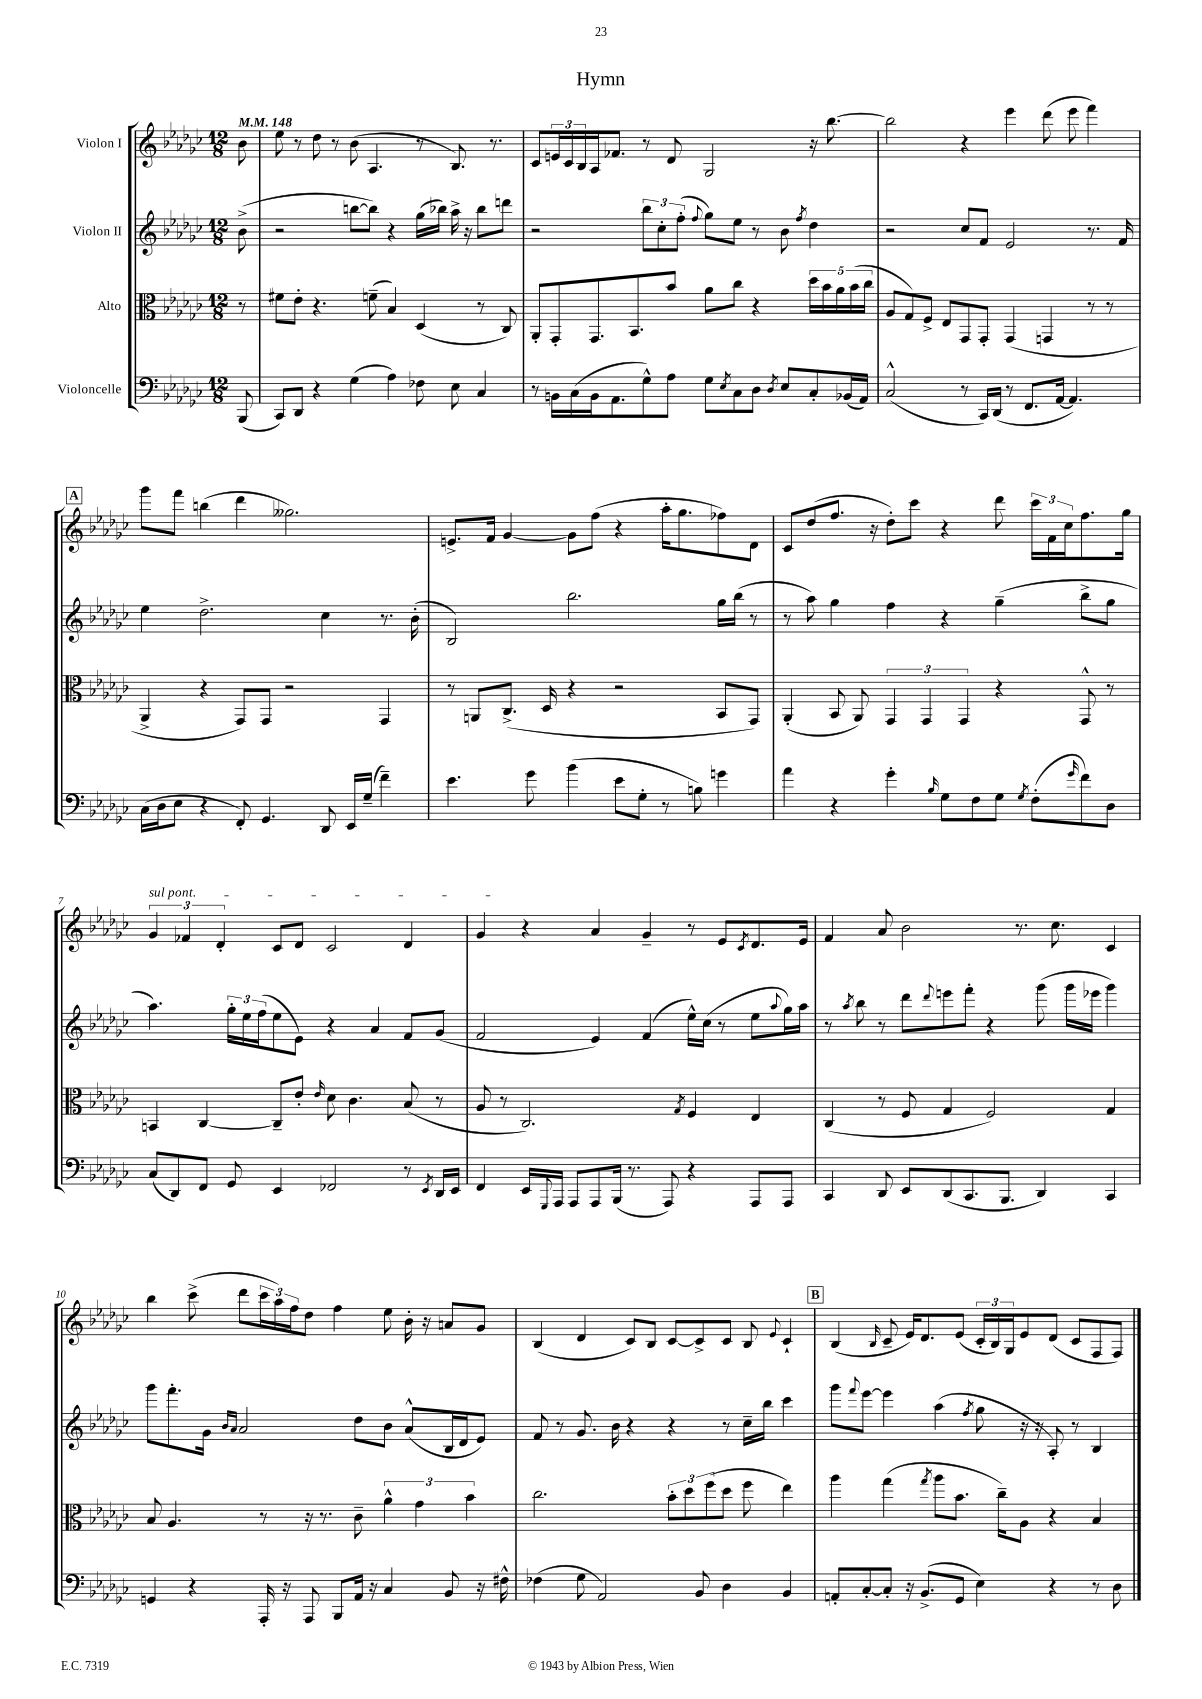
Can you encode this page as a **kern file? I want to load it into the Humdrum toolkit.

**kern	**kern	**kern	**kern
*staff4	*staff3	*staff2	*staff1
*clefF4	*clefC3	*clefG2	*clefG2
*k[b-e-a-d-g-c-]	*k[b-e-a-d-g-c-]	*k[b-e-a-d-g-c-]	*k[b-e-a-d-g-c-]
*M12/8	*M12/8	*M12/8	*M12/8
*MM148	*MM148	*MM148	*MM148
(8BBB-/	8r	(8b-^\	8b-\
=	=	=	=
8CC-/L)	8f#\L	2r	8ee-\
8DD-/J	8e-'\J	.	8r
4r	4.r	.	8dd-\
.	.	.	8r
(4G-\	.	[8bb\L	(8b-\
.	(8f~\	8bb\]J)	4.A-/
4A-\)	4B-/)	4r	.
8F-\	(4D-/	(16gg-\LL	8r
.	.	16bb-\JJ)	.
8E-\	.	16aa-^\	8.B-/)
.	.	16r	.
4C-/	8r	8bb-\L	.
.	.	.	8.r
.	8C-/)	8ddd\J	.
=	=	=	=
8r	8AA-'/L	2r	8c-/L
16BB\LL	8GG-'/	.	24e/L
.	.	.	24c-/
(16C-\	.	.	.
.	.	.	24B-/
16BB\J	8.GG-/	.	16A-/J
8.AA-\	.	.	8.f-/J
.	8.BB-/	.	.
8G-^^\)	.	12bb-\L	8r
.	.	12cc-'\	.
8A-\J	8b-/J	.	8d-/
.	.	(12ff'\J	.
.	.	8qqff/	.
8G-\L	8a-\L	8gg-\L)	2G-/
8qE-/	.	.	.
8C-\	8cc-\J	8ee-\J	.
8D-\J	4r	8r	.
8qD-/	.	.	.
8E-/L	.	8b-\	.
.	.	8qff/	.
8C-'/	20dd-\LL	4dd-\	16r
.	20b-\	.	.
.	.	.	[8.bb-\
.	20a-\	.	.
(16BB-/L	.	.	.
.	(20b-\	.	.
16AA-/JJ)	.	.	.
.	20cc-\JJ	.	.
=	=	=	=
(2C-^^/	8A-/L	2r	2bb-\]
.	8G-/)	.	.
.	8F^/J	.	.
.	8E-/L	.	.
8r	8GG-/	8cc-/L	4r
16CC-/LL)	8GG-'/J	8f/J	.
(16DD-/JJ	.	.	.
8r	(4GG-/	2e-/	4eee-\
8.FF/L	.	.	.
.	4GG/	.	(8ddd-\
[16AA-/Jk	.	.	.
4.AA-/])	.	.	8eee-\
.	8r	8.r	4fff\)
.	8r	.	.
.	.	16f/	.
=	=	=	=
(16C-\LL	4AA-^/	4ee-\	8ggg-\L
16D-\J	.	.	.
8E-\J	.	.	8fff\J
4r	4r	2.dd-^\	(4bb\
8FF'/)	8GG-/L)	.	4ddd-\
4.GG-/	8GG-/J	.	.
.	2r	.	2.gg--\)
8DD-/	.	4cc-\	.
16EE-/LL	.	.	.
(16G-~/JJ	.	.	.
4f~\)	4GG-/	8.r	.
.	.	(16b-'\	.
=	=	=	=
4.e-\	8r	2B-/)	8.e^/L
.	8AA/L	.	.
.	.	.	16f/Jk
.	(8.C-^/J	.	[4g-/
8g-\	.	.	.
.	16D-/	.	.
(4b-\	4r	2.bb-\	8g-\]L
.	.	.	(8ff\J
8e-\L	2r	.	4r
8G-'\J	.	.	.
8r	.	.	16aa-'\LK
.	.	.	8.gg-\
8B\)	.	.	.
4g\	8BB-/L	16gg-\LL	8ff-\)
.	.	(16bb-\JJ	.
.	8GG-/J)	8r	8d-\J
=	=	=	=
4a-\	(4AA-'/	8r	8c-/L
.	.	8aa-\)	(8dd-/
4r	8BB-/	4gg-\	8.ff/J
.	8AA-/)	.	.
.	.	.	16r
4g-'\	6GG-/	4ff\	8dd-'\L)
.	.	.	8ccc-\J
.	6GG-/	.	.
16qqB-/	.	.	.
8G-\L	.	4r	4r
.	6GG-/	.	.
8F\	.	.	.
8G-\J	4r	(4gg-~\	8ddd-\
8qG-/	.	.	.
(8F'\L	.	.	24ccc-\LL
.	.	.	24f\
.	.	.	24cc-\J
16qqg-/	.	.	.
8f\)	8GG-^^/	8bb-^\L	8.ff\
8D-\J	8r	8gg-\J	.
.	.	.	16gg-\Jk
=	=	=	=
(8C-/L	4BB/	4.aa-\)	6g-/
8DD-/)	.	.	.
.	.	.	6f-/
8FF/J	[4C-/	.	.
.	.	.	6d-'/
8GG-/	.	24gg-'\LL	.
.	.	24ee-\	.
.	.	(24ff\J	.
4EE-/	8C-~/]L	8ee-\	8c-/L
.	8e-'/J	8e-\J)	8d-/J
.	16qqe-/	.	.
2FF-/	8d-\	4r	2c-/
.	4.c-\	.	.
.	.	4a-/	.
8r	(8B-/	8f/L	4d-/
8qEE-/	.	.	.
16DD-/LL	8r	(8g-/J	.
16EE-/JJ	.	.	.
=	=	=	=
4FF/	8A-/	2f/	4g-/
.	8r	.	.
16EE-/LL	2.C-/)	.	4r
8qqGGG-/	.	.	.
16AAA-/JJ	.	.	.
8AAA-/L	.	.	.
8AAA-/	.	4e-/)	4a-/
(16BBB-/Jk	.	.	.
8.r	.	.	.
.	.	(4f/	4g-~/
8AAA-/)	.	.	.
.	8qG-/	.	.
4r	4F/	16ee-^^\LL)	8r
.	.	(16cc-\JJ	.
.	.	8r	8e-/L
.	.	.	8qc-/
8AAA-/L	4E-/	8ee-\L	8.d-/
.	.	8qqaa-/	.
8AAA-/J	.	16gg-\L)	.
.	.	16aa-\JJ	16e-/Jk
=	=	=	=
4CC-/	(4C-/	8r	4f/
.	.	8qaa-/	.
.	.	8bb-\	.
8DD-/	8r	8r	8a-/
8EE-/L	8F/	8ddd-\L	2b-\
.	.	8qqddd-/	.
(8DD-/	4G-/	8eee\	.
8.CC-/	.	8fff'\J	.
.	2F/)	4r	.
8.BBB-/J	.	.	.
.	.	.	8.r
4DD-/)	.	(8ggg-\	.
.	.	.	8.cc-\
.	.	16ggg-\LL	.
.	.	16eee-\JJ	.
4CC-/	4G-/	4ggg-\)	4c-/
=	=	=	=
4GG/	8B-/	8ggg-\L	4bb-\
.	4.A-/	8.fff'\	.
4r	.	.	(8ccc-^\
.	.	16g-\Jk	.
.	.	16qqb-/LL	.
.	.	16qqa-/JJ	.
.	.	2a-/	8ddd-\L
16AAA-'/	8r	.	24ccc-\L
.	.	.	24aa-\)
16r	.	.	.
.	.	.	24ff\J
8AAA-/	16r	.	8dd-\J
.	8.r	.	.
8BBB-/L	.	.	4ff\
16AA-/Jk	8c-~\	8dd-\L	.
16r	.	.	.
4C-/	6a-^^\	8b-\J	8ee-\
.	.	(8a-^^/L	16b-'\
.	6g-\	.	.
.	.	.	16r
8BB-/	.	16B-/L	8a/L
.	.	16d-/J	.
.	6b-\	.	.
16r	.	8e-/J)	8g-/J
16F#^^\	.	.	.
=	=	=	=
(4F-\	2.cc-\	8f/	(4B-/
.	.	8r	.
8G-\	.	8.g-/	4d-/
2AA-/)	.	.	.
.	.	16b-\	.
.	.	4r	8c-/L)
.	.	.	8B-/J
.	12b-'\L	4r	[8c-/L
.	12dd-\	.	.
8BB-/	.	.	8c-^/]
.	(12ff\	.	.
4D-\	8dd-\J	8r	8c-/J
.	8ff\	16cc-~\LL	8B-/
.	.	16bb-\JJ	.
.	.	.	8qqe-/
4BB-/	4ee-\)	4ccc-\	4c-`/
=	=	=	=
8AA'/L	4aa-\	8ggg-\L	(4B-/
.	.	8qqfff/	.
[8C-'/	.	[8eee-\J	.
.	.	.	16qqB-/
8C-'/]J	(4gg-\	4eee-\]	8c-~/
16r	.	.	16e-/LK)
(8.BB-^/L	.	.	8.d-/
.	8qgg-/	.	.
.	8aa-\L	(4aa-\	.
8GG-/J	8.b-\J	.	(8e-/J
.	.	8qff/	.
4E-\)	.	8gg-\	24c-'/LL
.	.	.	24B-/)
.	16cc-~\LK)	.	.
.	.	.	24G-/J
.	8A-\J	16r	8e-/
.	.	16r	.
4r	4r	8A-'/)	(8d-/J
.	.	8r	8c-/L
8r	4B-/	4B-/	8F/
8D-\	.	.	8F/J)
==	==	==	==
*-	*-	*-	*-
